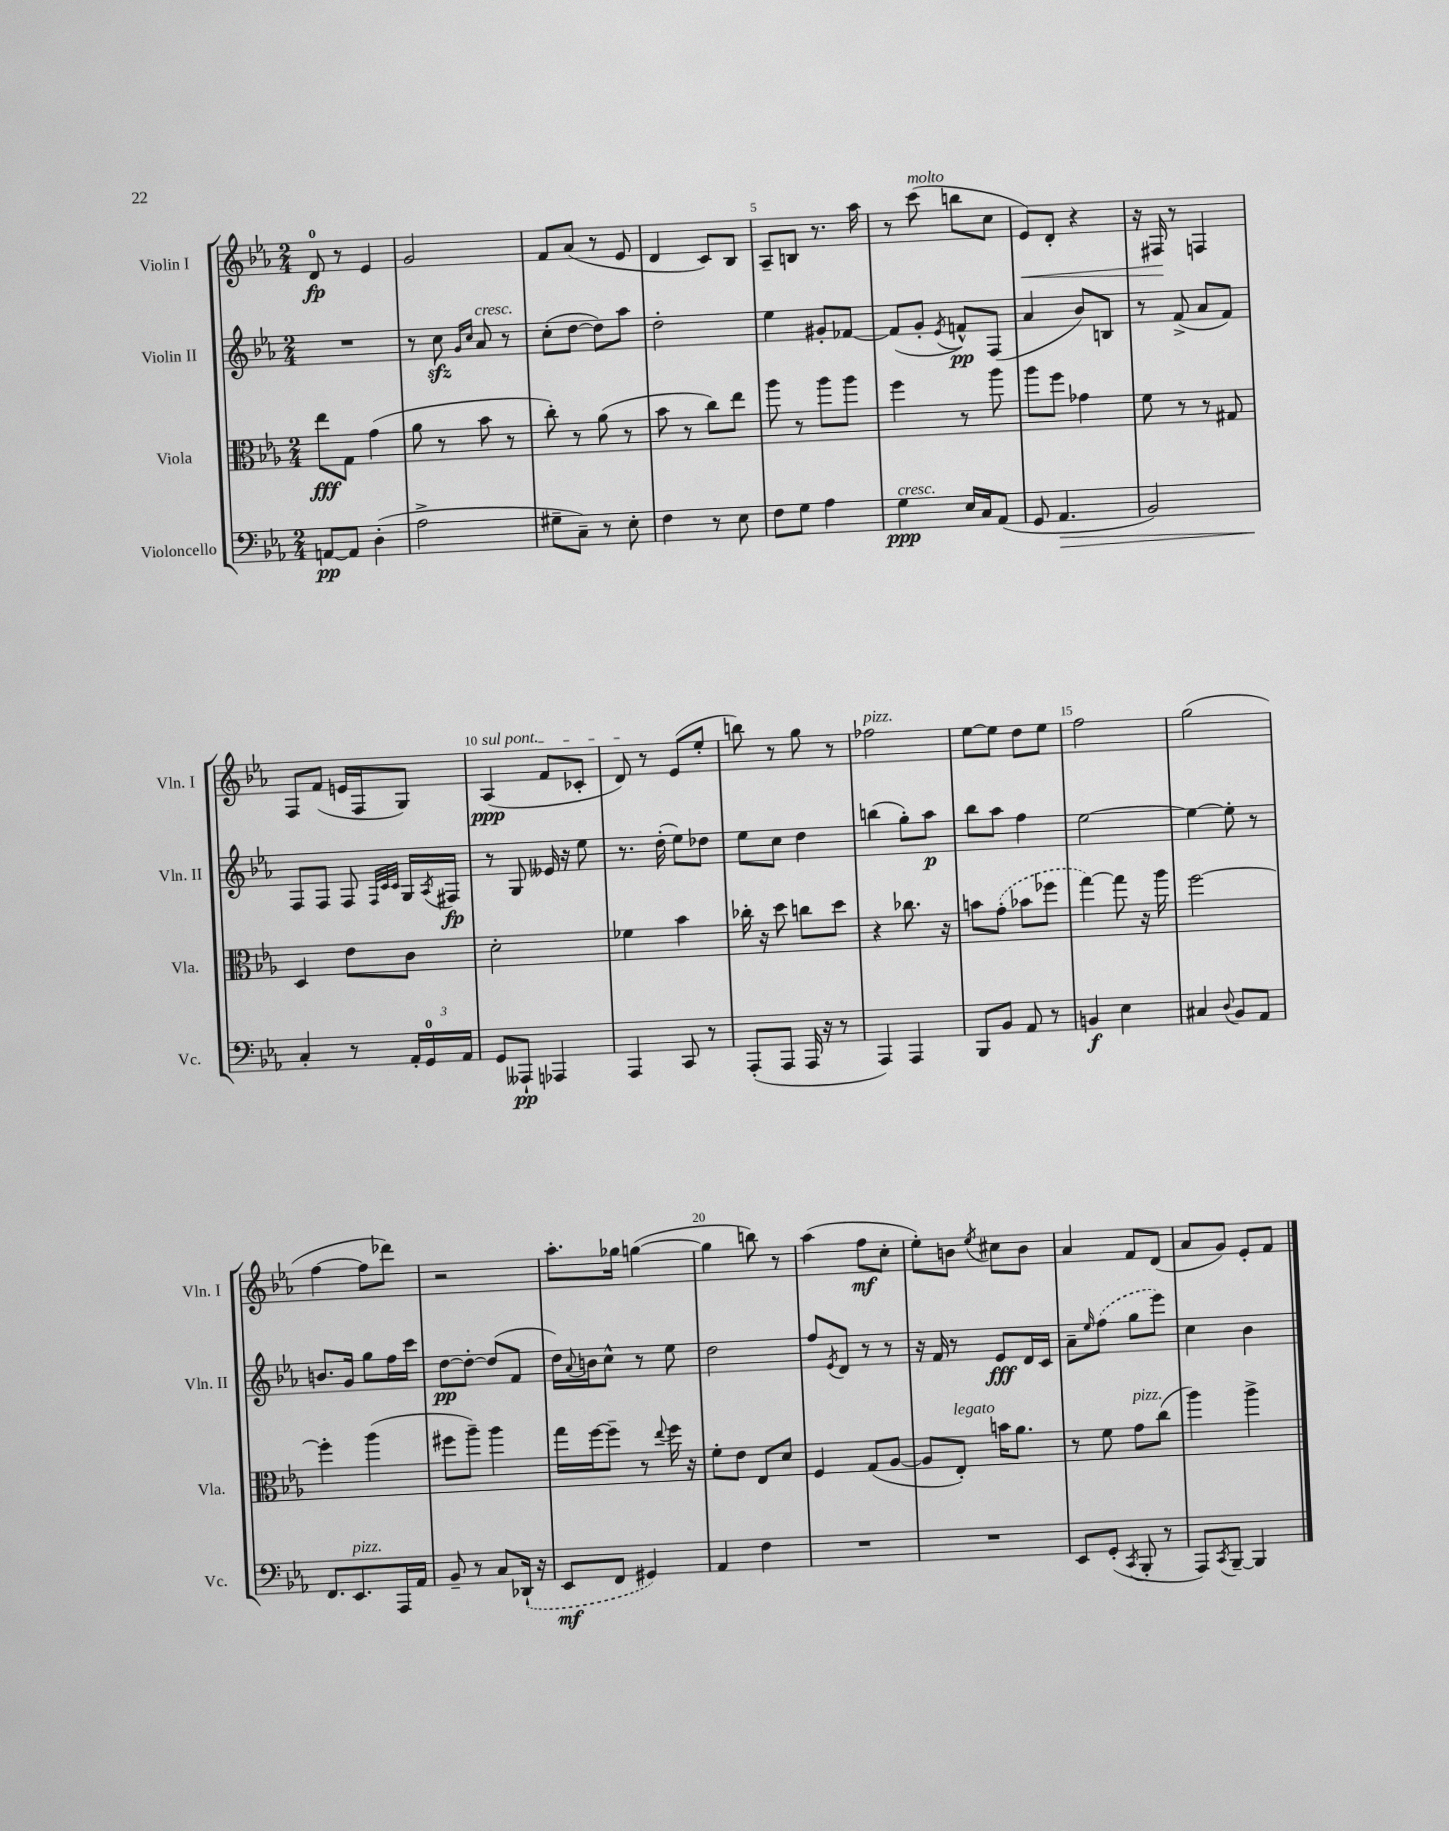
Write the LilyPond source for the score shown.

<<
\new StaffGroup <<
\new Staff = "s0" \with { instrumentName = "Violin I" shortInstrumentName = "Vln. I" } {
    \clef treble \key ees \major \numericTimeSignature \time 2/4
    d'8-0\fp r8 ees'4 |
    g'2 |
    f'8 aes'8( r8 ees'8 |
    d'4 c'8) bes8 |
    aes8-- b8 r8. aes''16 |
    r8 c'''8^\markup { \italic "molto" }( b''8 c''8 |
    ees'8\<) d'8-. r4 |
    r16 fis16\! r8 f4 |
    f8 f'8( e'16 f16 g8) |
    \once \override TextSpanner.bound-details.left.text = \markup { \italic "sul pont." } aes4\ppp\startTextSpan( f'8 ces'8-. |
    d'8\stopTextSpan) r8 ees'8( ees''8-. |
    b''8) r8 g''8 r8 |
    fes''2^\markup { \italic "pizz." } |
    ees''8~ ees''8 d''8 ees''8 |
    f''2 |
    g''2( |
    f''4~ f''8 des'''8) |
    r2 |
    aes''8.-. ges''16 g''4~( |
    g''4 b''8) r8 |
    aes''4( f''8\mf c''8-. |
    ees''8-.) b'8 \acciaccatura { ees''8 } cis''8 b'8 |
    aes'4 f'8 d'8( |
    aes'8 g'8) ees'8-. f'8 \bar "|." |
}
\new Staff = "s1" \with { instrumentName = "Violin II" shortInstrumentName = "Vln. II" } {
    \clef treble \key ees \major \numericTimeSignature \time 2/4
    R2 |
    r8 c''8\sfz \grace { g'16 c''16 } aes'8^\markup { \italic "cresc." } r8 |
    c''8-.( d''8~ d''8) aes''8 |
    d''2-. |
    ees''4 gis'8-. fes'8~ |
    fes'8( g'8-. \acciaccatura { ees'8 } f'8-^\pp) f8( |
    aes'4 bes'8) b8 |
    r8 f'8->( aes'8 f'8) |
    f8 f8 f8 \grace { f32 c'32 c'32 } g16 \acciaccatura { aes8 } fis16\fp |
    r8 g8 eeses'16 r16 ees''8 |
    r8. d''16-.( ees''8) des''8 |
    ees''8 c''8 d''4 |
    b''4( g''8-.) aes''8\p |
    bes''8 aes''8 f''4 |
    ees''2~ |
    ees''4~ ees''8-. r8 |
    b'8. g'16 g''8 f''16 c'''16 |
    d''8~\pp d''8~-. d''8( f'8 |
    d''16) \appoggiatura { aes'8 } b'16 c''8-^ r8 ees''8 |
    d''2 |
    f''8 \acciaccatura { ees'8 } d'8 r8 r8 |
    r16 f'16 r8 ees'8\fff d'16 c'16 |
    aes'8-- \grace { ees''16 } \once \slurDashed f''8( g''8 ees'''8) |
    c''4 bes'4 \bar "|." |
}
\new Staff = "s2" \with { instrumentName = "Viola" shortInstrumentName = "Vla." } {
    \clef alto \key ees \major \numericTimeSignature \time 2/4
    ees''8\fff g8 g'4( |
    aes'8 r8 bes'8 r8 |
    c''8-.) r8 aes'8( r8 |
    bes'8 r8 c''8) ees''8 |
    aes''8 r8 aes''8 aes''8 |
    f''4 r8 aes''8 |
    aes''8 f''8 ges'4 |
    f'8 r8 r8 gis8 |
    d4 ees'8 c'8 |
    d'2-. |
    fes'4 bes'4 |
    ces''16-. r16 d''8 c''8 d''8 |
    r4 ces''8. r16 |
    b'8 \once \slurDashed g'8-.( bes'8 fes''8 |
    g''4~) g''8 r16 aes''16 |
    f''2~ |
    f''4-. aes''4( |
    fis''8 aes''8--) aes''4 |
    g''16 f''16~ f''8-- r8 \appoggiatura { ees''8 } f''16 r16 |
    f'8-. ees'8 ees8 d'8 |
    f4 g8( aes8~ |
    aes8 ees8-.^\markup { \italic "legato" }) b'16 aes'8. |
    r8 f'8 g'8^\markup { \italic "pizz." } c''8( |
    aes''4) aes''4-> \bar "|." |
}
\new Staff = "s3" \with { instrumentName = "Violoncello" shortInstrumentName = "Vc." } {
    \clef bass \key ees \major \numericTimeSignature \time 2/4
    a,8~\pp a,8 d4-.( |
    aes2-> |
    gis8-- c8--) r8 ees8-. |
    f4 r8 ees8 |
    f8 g8 aes4 |
    g4\ppp^\markup { \italic "cresc." } ees16 c16 aes,8( |
    g,8 aes,4.\> |
    bes,2) |
    c4-.\! r8 \tuplet 3/2 { aes,16-. g,16-0 aes,16 } |
    g,8 aeses,,8-!\pp aes,,4 |
    aes,,4 c,8 r8 |
    aes,,8-.( aes,,8 aes,,16 r16 r8 |
    aes,,4) aes,,4 |
    bes,,8 bes,8 aes,8 r8 |
    b,4\f ees4 |
    cis4 \appoggiatura { d8 } bes,8 aes,8 |
    f,8. ees,8.^\markup { \italic "pizz." } aes,,16 aes,16 |
    bes,8-- r8 c8 \once \slurDashed des,16-!( r16 |
    ees,8\mf f,8 gis,4) |
    aes,4 f4 |
    R2 |
    R2 |
    ees,8 g,8-.( \acciaccatura { c,8 } bes,,8-. r8 |
    aes,,8) \acciaccatura { c,8 } bes,,8~-- bes,,4 \bar "|." |
}
>>
>>
\layout { \context { \Score \override BarNumber.break-visibility = ##(#f #t #t) barNumberVisibility = #(every-nth-bar-number-visible 5) } }
